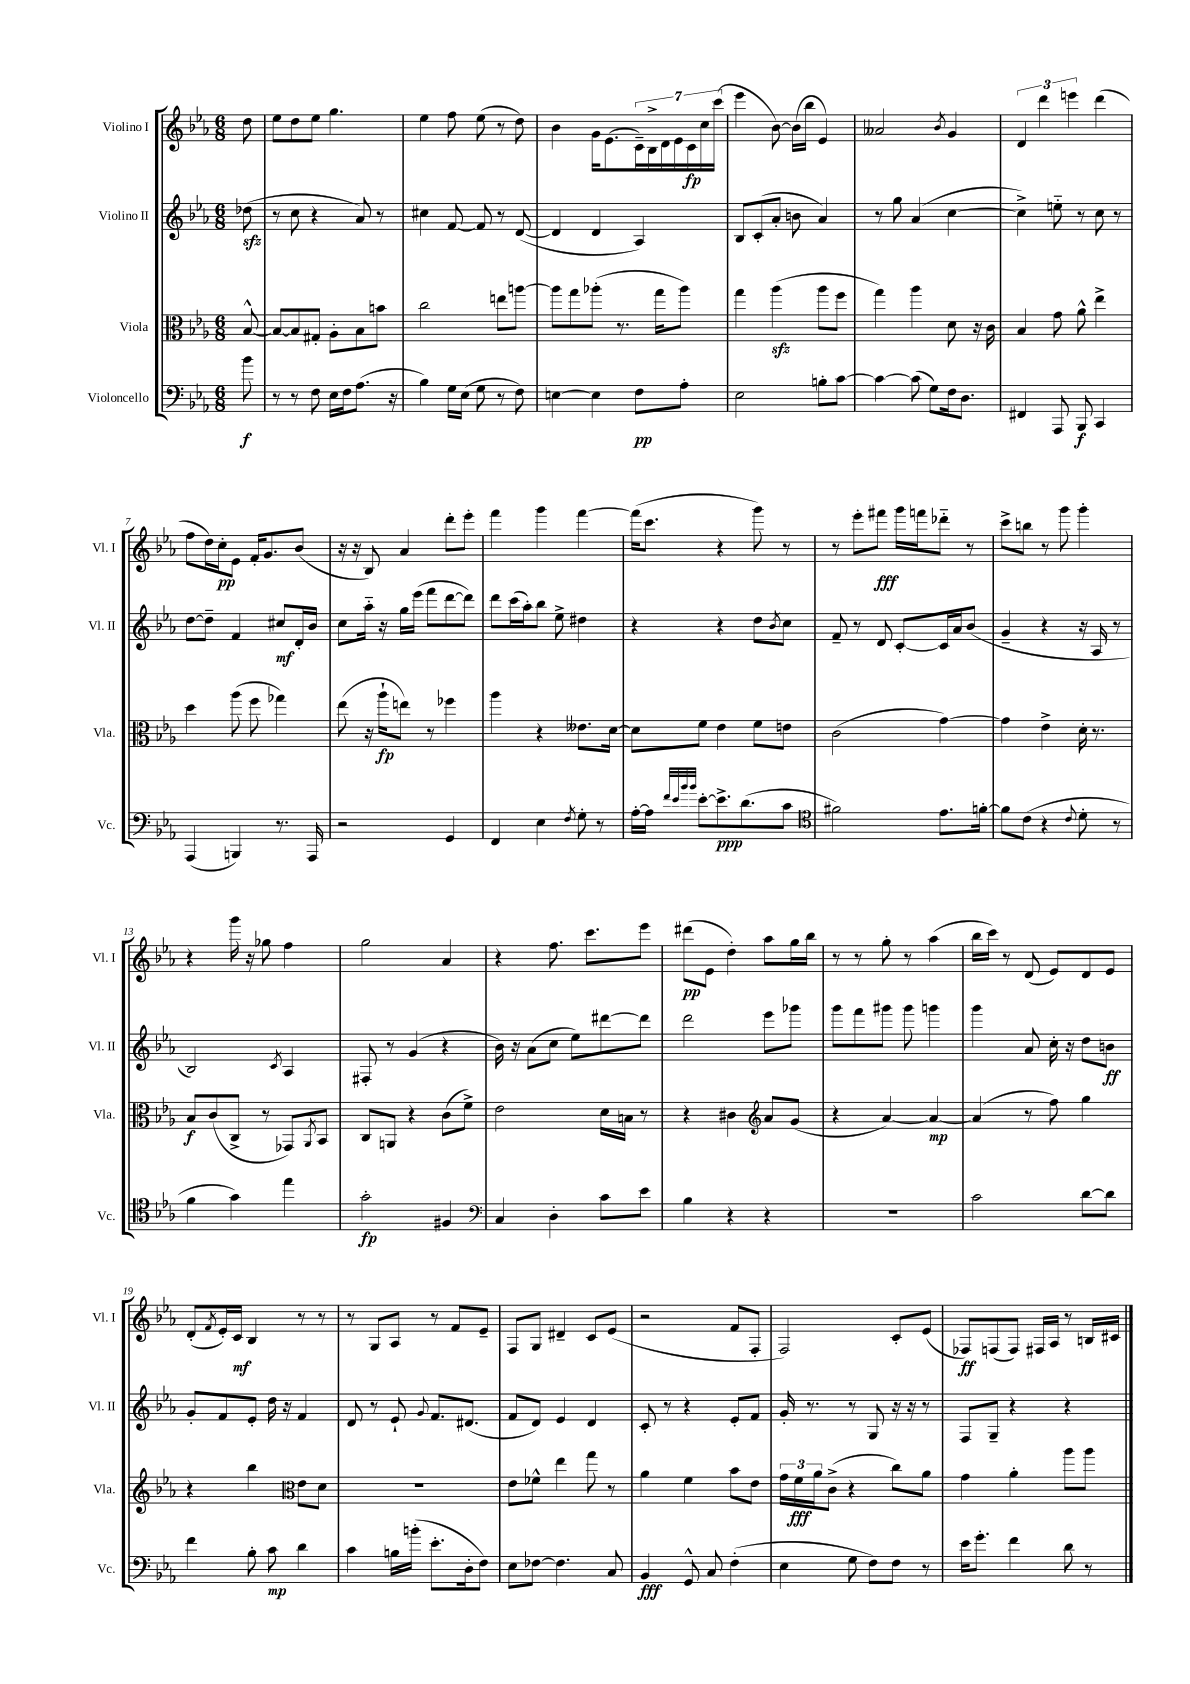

**kern	**kern	**kern	**kern
*staff4	*staff3	*staff2	*staff1
*clefF4	*clefC3	*clefG2	*clefG2
*k[b-e-a-]	*k[b-e-a-]	*k[b-e-a-]	*k[b-e-a-]
*M6/8	*M6/8	*M6/8	*M6/8
8b-	[8B-^^	(8dd-	8dd
=	=	=	=
8r	8B-_	8r	8ee-
8r	8B-]	8cc	8dd
8F	8G#'	4r	8ee-
16E-	8A-'	.	4.gg
16F	.	.	.
(8.A-	8B-	8a-)	.
.	8b	8r	.
16r	.	.	.
=	=	=	=
4B-)	2cc	4cc#	4ee-
16G	.	[8f	8ff
(16E-	.	.	.
8G	.	8f]	(8ee-
8r	8ee	8r	8r
8F)	[8aa	([8d	8dd)
=	=	=	=
[4E	8aa]	4d]	4b-
.	8gg	.	.
4E]	(8aa-'	4d	16g
.	.	.	(8.e-
.	8.r	.	.
8F	.	4A-)	28c~)
.	.	.	28B-^
.	16gg	.	.
.	.	.	28d
.	.	.	28e-
8A-'	8aa-)	.	.
.	.	.	28c
.	.	.	28cc
.	.	.	(28ccc
=	=	=	=
2E-	4gg	8B-	4eee-
.	.	(8c'	.
.	(4aa-	8a-'	[8b-)
.	.	8b	(16b-]
.	.	.	16bb-
8B'	8aa-	4a-)	4e-)
[8c	8ff	.	.
=	=	=	=
4c_	4gg)	8r	2a--
.	.	8gg	.
(8c]	4aa-	(4a-	.
8G)	.	.	.
.	.	.	8qb-
16F	8d	[4cc	4g
8.D	.	.	.
.	16r	.	.
.	16c	.	.
=	=	=	=
4FF#	4B-	4cc^])	6d
.	.	.	6ddd
8AAA-	8g	8ee'~	.
.	.	.	6eee
8BBB-	8a-^^	8r	.
4CC	4ee-^	8cc	(4ddd
.	.	8r	.
=	=	=	=
(4AAA-	4dd	[8dd	8ff
.	.	8dd~]	16dd)
.	.	.	16cc'
4BBB)	(8aa-	4f	8e-
.	8ff	.	16f'
.	.	.	8.g
8.r	4gg-)	8cc#	.
.	.	16d'	(8b-
16AAA-	.	16b-	.
=	=	=	=
2r	(8ee-	8cc	16r
.	.	.	16r
.	16r	16aa-'~	8B-)
.	16aa-`	16r	.
.	8ee)	16gg	4a-
.	.	(16eee-	.
.	8r	8fff	.
4GG	4ff-	[8ddd	8ddd'
.	.	8ddd])	8eee-'
=	=	=	=
4FF	4aa-	8ddd	4fff
.	.	(16ccc	.
.	.	16aa-')	.
4E-	4r	8bb-	4ggg
.	.	8ee-^	.
8qF	.	.	.
8G'	8.e--	4dd#	[4fff
8r	.	.	.
.	[16d	.	.
=	=	=	=
[16A-'	8d]	4r	(16fff]
16A-]	.	.	8.ccc
32qqf	.	.	.
32qqe-	.	.	.
32qqb-	.	.	.
32qqb-	.	.	.
[8e-'	8f	.	.
8.e-^]	4e-	4r	4r
(8.d	.	.	.
.	8f	8dd	8ggg)
.	.	8qb-	.
8c	8e	8cc	8r
=	=	=	=
*clefC4	*	*	*
2f#)	(2c	8f~	8r
.	.	8r	8eee-'
.	.	8d	8fff#
.	.	[8c'	16ggg
.	.	.	16fff
8.e-	[4g)	16c]	8ddd-'~
.	.	16a-	.
.	.	(8b-	8r
[16f'	.	.	.
=	=	=	=
8f]	4g]	4g~	8ccc^
(8c	.	.	8bb
4r	4e-^	4r	8r
.	.	.	8ggg
8qqc	.	.	.
8d'	16d'	16r	4ggg'
.	8.r	16A-	.
8r	.	8r	.
=	=	=	=
4f	8B-	2B-)	4r
.	(8c	.	.
4g)	8C^	.	16ggg
.	.	.	16r
.	8r	.	8gg-
.	.	8qc	.
4ee-	8GG-)	4A-	4ff
.	8qAA-	.	.
.	8BB-	.	.
=	=	=	=
2g'	8C	8F#'	2gg
.	8AA	8r	.
.	4r	(4g	.
4F#	(8c	4r	4a-
.	8f^)	.	.
=	=	=	=
*clefF4	*	*	*
4C	2e-	16b-)	4r
.	.	16r	.
.	.	(8a-	.
4D'	.	8cc	8.ff
.	.	8ee-)	.
.	.	.	8.ccc
8c	16d	[8ddd#	.
.	16B	.	.
8e-	8r	8ddd#]	8eee-
=	=	=	=
4B-	4r	2ddd	(8ddd#
.	.	.	8e-
4r	4c#	.	4dd')
*	*clefG2	*	*
4r	8a-	8eee-	8aa-
.	(8g	8ggg-	16gg
.	.	.	16bb-
=	=	=	=
2.r	4r	8ggg	8r
.	.	8fff	8r
.	[4a-)	8ggg#	8gg'
.	.	8ggg#	8r
.	4a-_	4ggg	(4aa-
=	=	=	=
2c	(4a-]	4ggg	16bb-
.	.	.	16ccc)
.	.	.	8r
.	8r	8a-	(8d
.	8ff)	16cc'	8e-)
.	.	16r	.
[8d	4gg	8dd	8d
8d]	.	8b	8e-
=	=	=	=
4f	4r	8g'	(8d'
.	.	.	8qf
.	.	8f	16e-')
.	.	.	16c
8B-'	4bb-	8e-'	4B-
8c	.	16dd	.
.	.	16r	.
*	*clefC3	*	*
4d	8e-	4f	8r
.	8d	.	8r
=	=	=	=
4c	2.r	8d	8r
.	.	8r	8G
16B	.	8e-`	8A-
(16b'	.	.	.
.	.	8qqg	.
8.e-'	.	8.f	8r
.	.	.	8f
16D'	.	(8.d#	.
8F)	.	.	8e-~
=	=	=	=
8E-	8e-	8f	8F
[8F-	8f-^^	8d)	8G
4.F-]	4ee-	4e-	4d#~
.	8gg	4d	8c
8C	8r	.	(8e-
=	=	=	=
4BB-	4a-	8c'	2r
.	.	8r	.
8GG^^	4f	4r	.
8C	.	.	.
(4F'	8b-	8e-'	8f
.	8e-	8f	8F'
=	=	=	=
4E-	24g	16g'	2F)
.	24f	.	.
.	.	8.r	.
.	24a-	.	.
.	(8c^	.	.
8G	4r	8r	.
8F)	.	8G	.
8F	8cc)	16r	8c'
.	.	16r	.
8r	8a-	8r	(8e-
=	=	=	=
16e-	4g	8F	8F-)
8.g'	.	.	.
.	.	8G~	(8F
4f	4a-'	4r	8F)
.	.	.	16F#
.	.	.	16A-
8d	8aa-	4r	8r
8r	8aa-	.	16B
.	.	.	16c#
==	==	==	==
*-	*-	*-	*-
